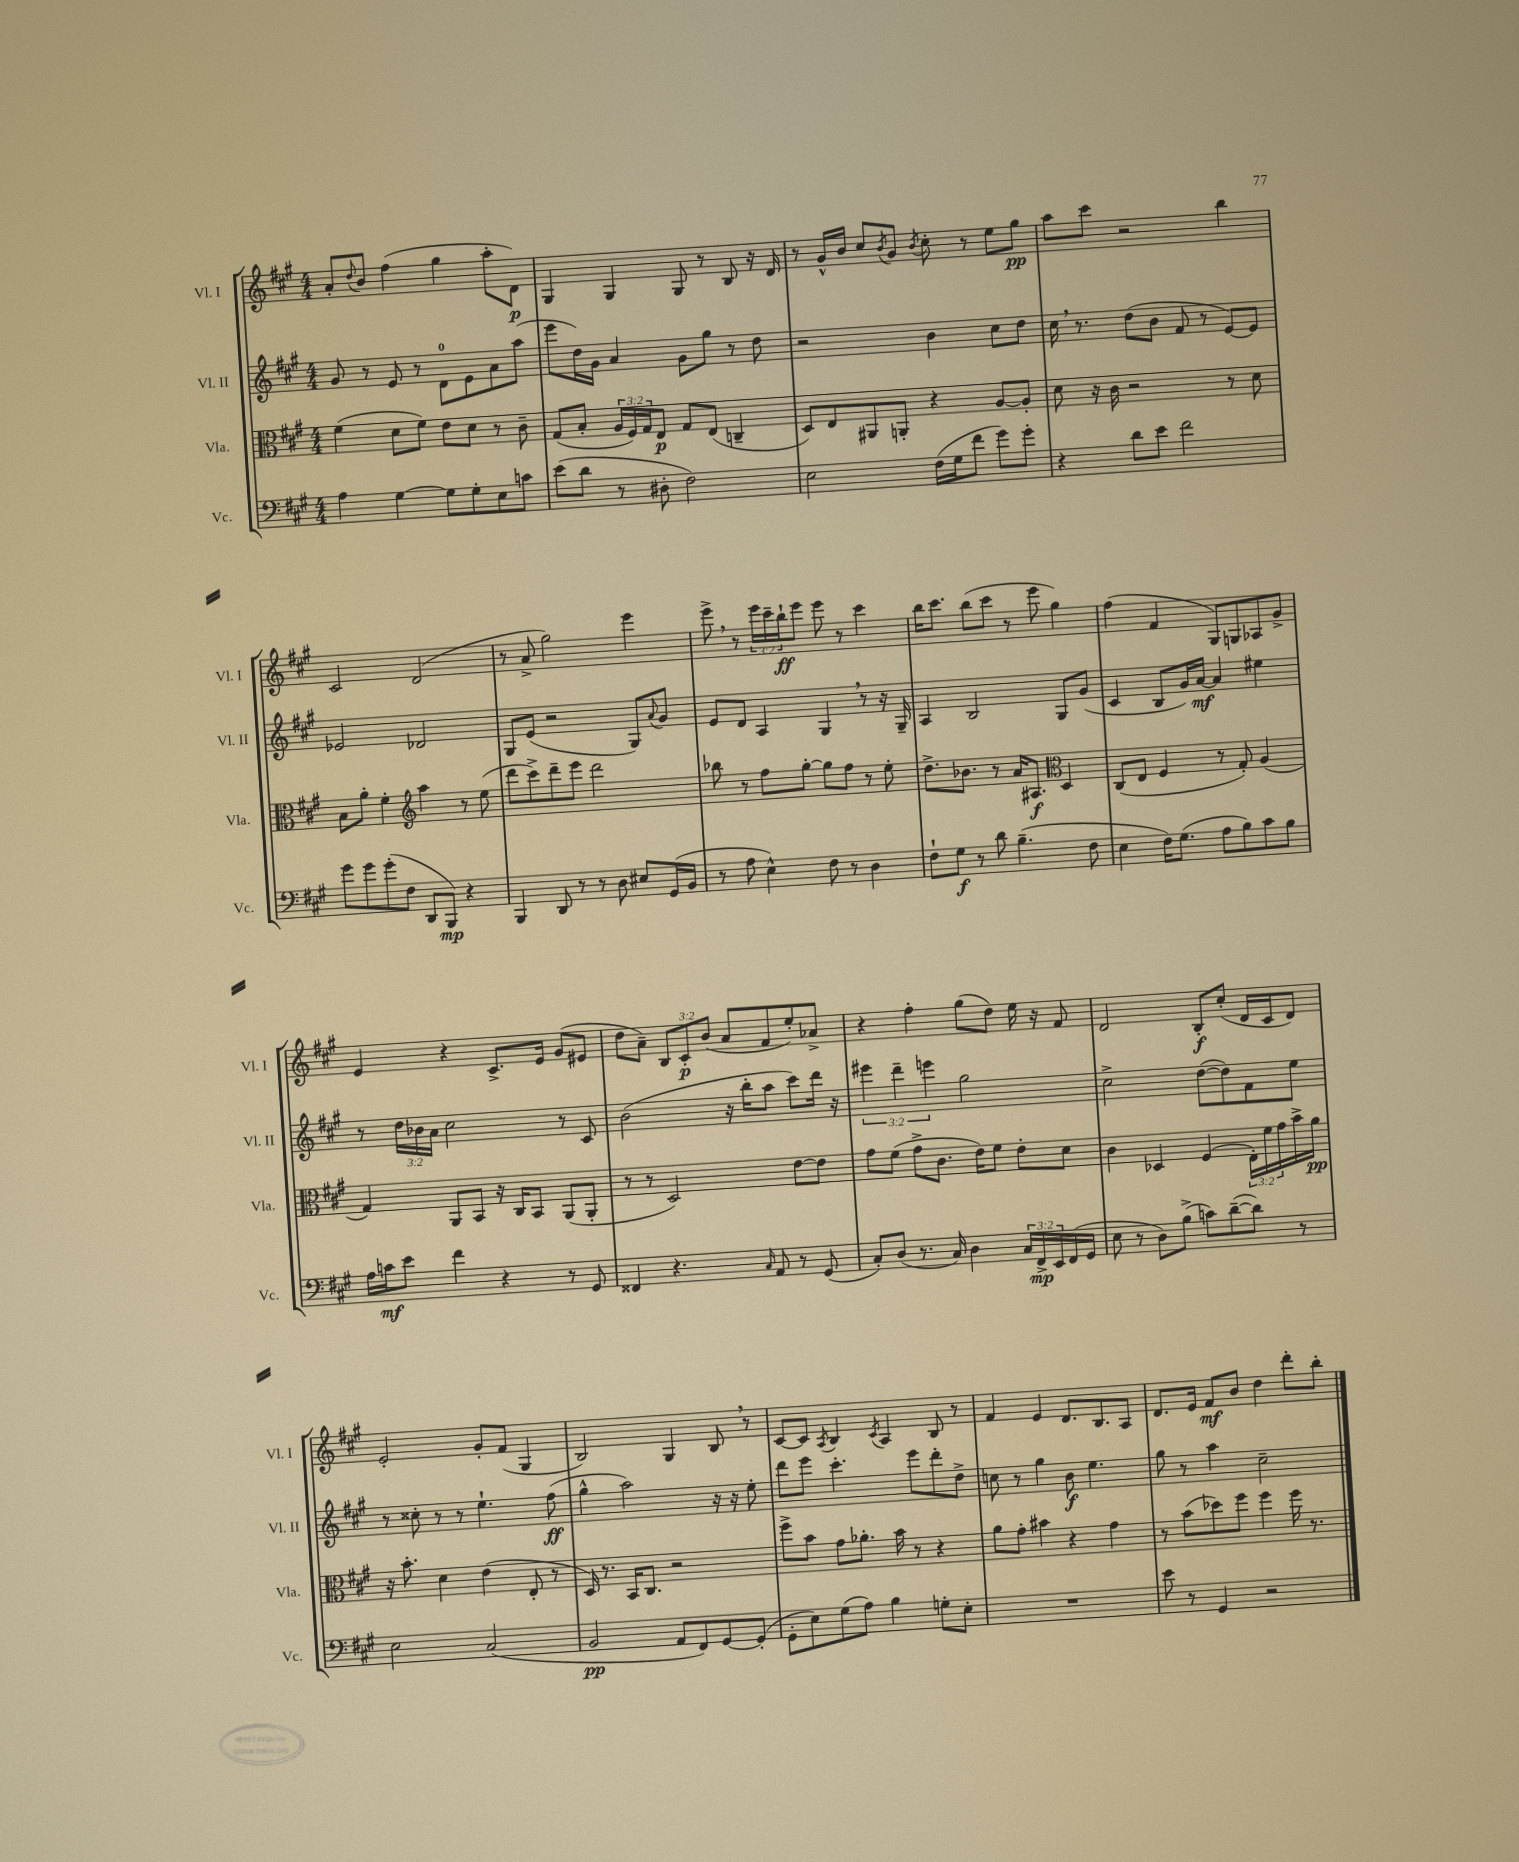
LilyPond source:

<<
\new StaffGroup <<
\new Staff = "s0" \with { instrumentName = "Vl. I" shortInstrumentName = "Vl. I" } {
    \clef treble \key a \major \numericTimeSignature \time 4/4 \override Staff.TupletNumber.text = #tuplet-number::calc-fraction-text
    a'8-. \appoggiatura { d''8 } b'8 fis''4( gis''4 a''8-. d'8\p) |
    gis4 gis4 gis8 r8 b8 r16 d'16 |
    r8 gis'16-^ b'16 cis''8 \acciaccatura { b'8 } gis'8 \acciaccatura { b'8 } cis''8-. r8 e''8 gis''8\pp |
    a''8 cis'''8 r2 b''4 |
    cis'2 d'2( |
    r8 a'8-> gis''2) e'''4 |
    e'''8-> \breathe r8 \tuplet 3/2 { e'''16 cis'''16-- b''16-!\ff } e'''8 e'''8 r8 cis'''4 |
    b''16 cis'''8. b''8( cis'''8 r8 e'''8 gis''4) |
    fis''4( fis'4 gis8) g8 aes8 gis'8-> |
    e'4 r4 cis'8.-> e'16 gis'8( eis'8 |
    d''8 a'8--) \tuplet 3/2 { b8 cis'8-.\p b'8( } a'8 fis'8 e''8-.) aes'8-> |
    r4 fis''4-. gis''8( d''8) e''16 r16 fis'8 |
    d'2 b8-.\f cis''8-.( d'16 cis'16 d'8) |
    e'2-. gis'8-. fis'8( gis4 |
    b2) gis4 b8 \breathe r8 |
    cis'8~ cis'8 \acciaccatura { a8 } b4 \acciaccatura { cis'8 } a4 b8 r8 |
    fis'4 e'4 d'8. b8. a8 |
    d'8. e'16 fis'8\mf b'8 d''4 d'''8-. b''8-. \bar "|." |
}
\new Staff = "s1" \with { instrumentName = "Vl. II" shortInstrumentName = "Vl. II" } {
    \clef treble \key a \major \numericTimeSignature \time 4/4 \override Staff.TupletNumber.text = #tuplet-number::calc-fraction-text
    gis'8 r8 e'8 r8 d'8-0 e'8 a'8 a''8( |
    e'''8 d''16) gis'16 a'4 gis'8 gis''8 r8 d''8 |
    r2 b'4 cis''8 d''8 |
    cis''16 \breathe r8. d''8( b'8 fis'8 r8 e'8~) e'8 |
    ees'2 des'2 |
    gis8 e'8( r2 gis8) \appoggiatura { a'8 } gis'8 |
    e'8 d'8 a4 gis4 \breathe r8 r16 gis16-- |
    a4 b2 gis8 gis'8( |
    cis'4 b8 gis'16) a'16~\mf a'4 eis''4 |
    r8 \tuplet 3/2 { d''16 bes'16 a'16 } cis''2 r8 cis'8 |
    b'2( r16 b''16-. a''8 cis'''8) d'''16 r16 |
    \tuplet 3/2 { eis'''4 d'''4-- e'''4 } gis''2 |
    cis''2-> d''8~( d''8) fis'8 e''8 |
    r8 cisis''8-. r8 r8 e''4.-! fis''8\ff( |
    gis''4-^ a''2) r16 r16 e''8-. |
    d'''8 e'''8 cis'''4.-. e'''8 d'''8-. d''8-> |
    c''8 r8 gis''4 b'8\f e''4. |
    gis''8 r8 a''4 cis''2-- \bar "|." |
}
\new Staff = "s2" \with { instrumentName = "Vla." shortInstrumentName = "Vla." } {
    \clef alto \key a \major \numericTimeSignature \time 4/4 \override Staff.TupletNumber.text = #tuplet-number::calc-fraction-text
    fis'4( d'8 fis'8) e'8 d'8 r8 cis'8-- |
    gis8( b8-. \tuplet 3/2 { a16 fis16) gis16 } e8\p gis8 e8( c4-- |
    d8) e8 ais,8 a,8-. r4 a8~ a8-. |
    d'8 r16 cis'16 r2 r8 d'8 |
    b8 a'8-. fis'4-. \clef treble a''4 r8 e''8( |
    d'''8 cis'''8->) d'''8-- e'''8 d'''2 |
    bes''8 r8 fis''8 gis''8~-. gis''8 fis''8 r8 e''8-. |
    d''8.-> bes'8. r8 a'16 ais8.\f \clef alto d4 |
    cis8( e8 fis4 r8 gis8-.) a4( |
    gis4) a,8 b,8 r16 cis16 b,8 a,8( a,8-. |
    r8 r8 d2) e'8~ e'8 |
    gis'8 fis'8( gis'8-> cis'8. e'16) fis'8 e'8-. d'8 |
    cis'4 des4 fis4( \tuplet 3/2 { e16-.) fis'16 gis'16 } b'16-> a'16\pp |
    r16 b'8.-. d'4 e'4( e8-. r8 |
    d16) r8. b,16 cis8. r2 |
    fis''8-> b'8 gis'8 aes'8.-. b'16 r8 r4 |
    a'8 gis'8-. bis'4 r4 gis'4 |
    r8 b'8( des''8) fis''8 fis''4 fis''16 r8. \bar "|." |
}
\new Staff = "s3" \with { instrumentName = "Vc." shortInstrumentName = "Vc." } {
    \clef bass \key a \major \numericTimeSignature \time 4/4 \override Staff.TupletNumber.text = #tuplet-number::calc-fraction-text
    a4 gis4~ gis8 gis8-. e8 c'8 |
    e'8( d'8 r8 dis8-. fis2) |
    e2 fis16( gis16 fis'8 gis'8) gis'8-. |
    r4 d'8 e'8 fis'2 |
    gis'8 gis'8 gis'8-.( fis8 d,8 b,,8\mp) r4 |
    b,,4 d,8 r8 r8 d8 eis8 gis,16( b,16 |
    r8 a8 e4-^) fis8 r8 d4 |
    fis8-! gis8\f r8 d'8 b4.--( fis8 |
    e4 fis16) gis8.( a8 b8) cis'8 b8 |
    a16 c'16\mf e'8 fis'4 r4 r8 gis,8 |
    fisis,4 r4. \grace { cis16 } a,8 r8 gis,8( |
    cis8-.) d8( r8. cis16) d4 \tuplet 3/2 { cis16 fis,16->\mp e,16 } fis,16( gis,16 |
    e8 r8 d8) b8->( c'8) d'8~--( d'8) r8 |
    e2 cis2( |
    b,2\pp a,8 fis,8) gis,8~ gis,8-.( |
    gis,8-. e8) gis8( a8) b4 g8-. e8-. |
    R1 |
    e'8 r8 gis,4 r2 \bar "|." |
}
>>
>>
\layout { \context { \Score \remove "Bar_number_engraver" } }
